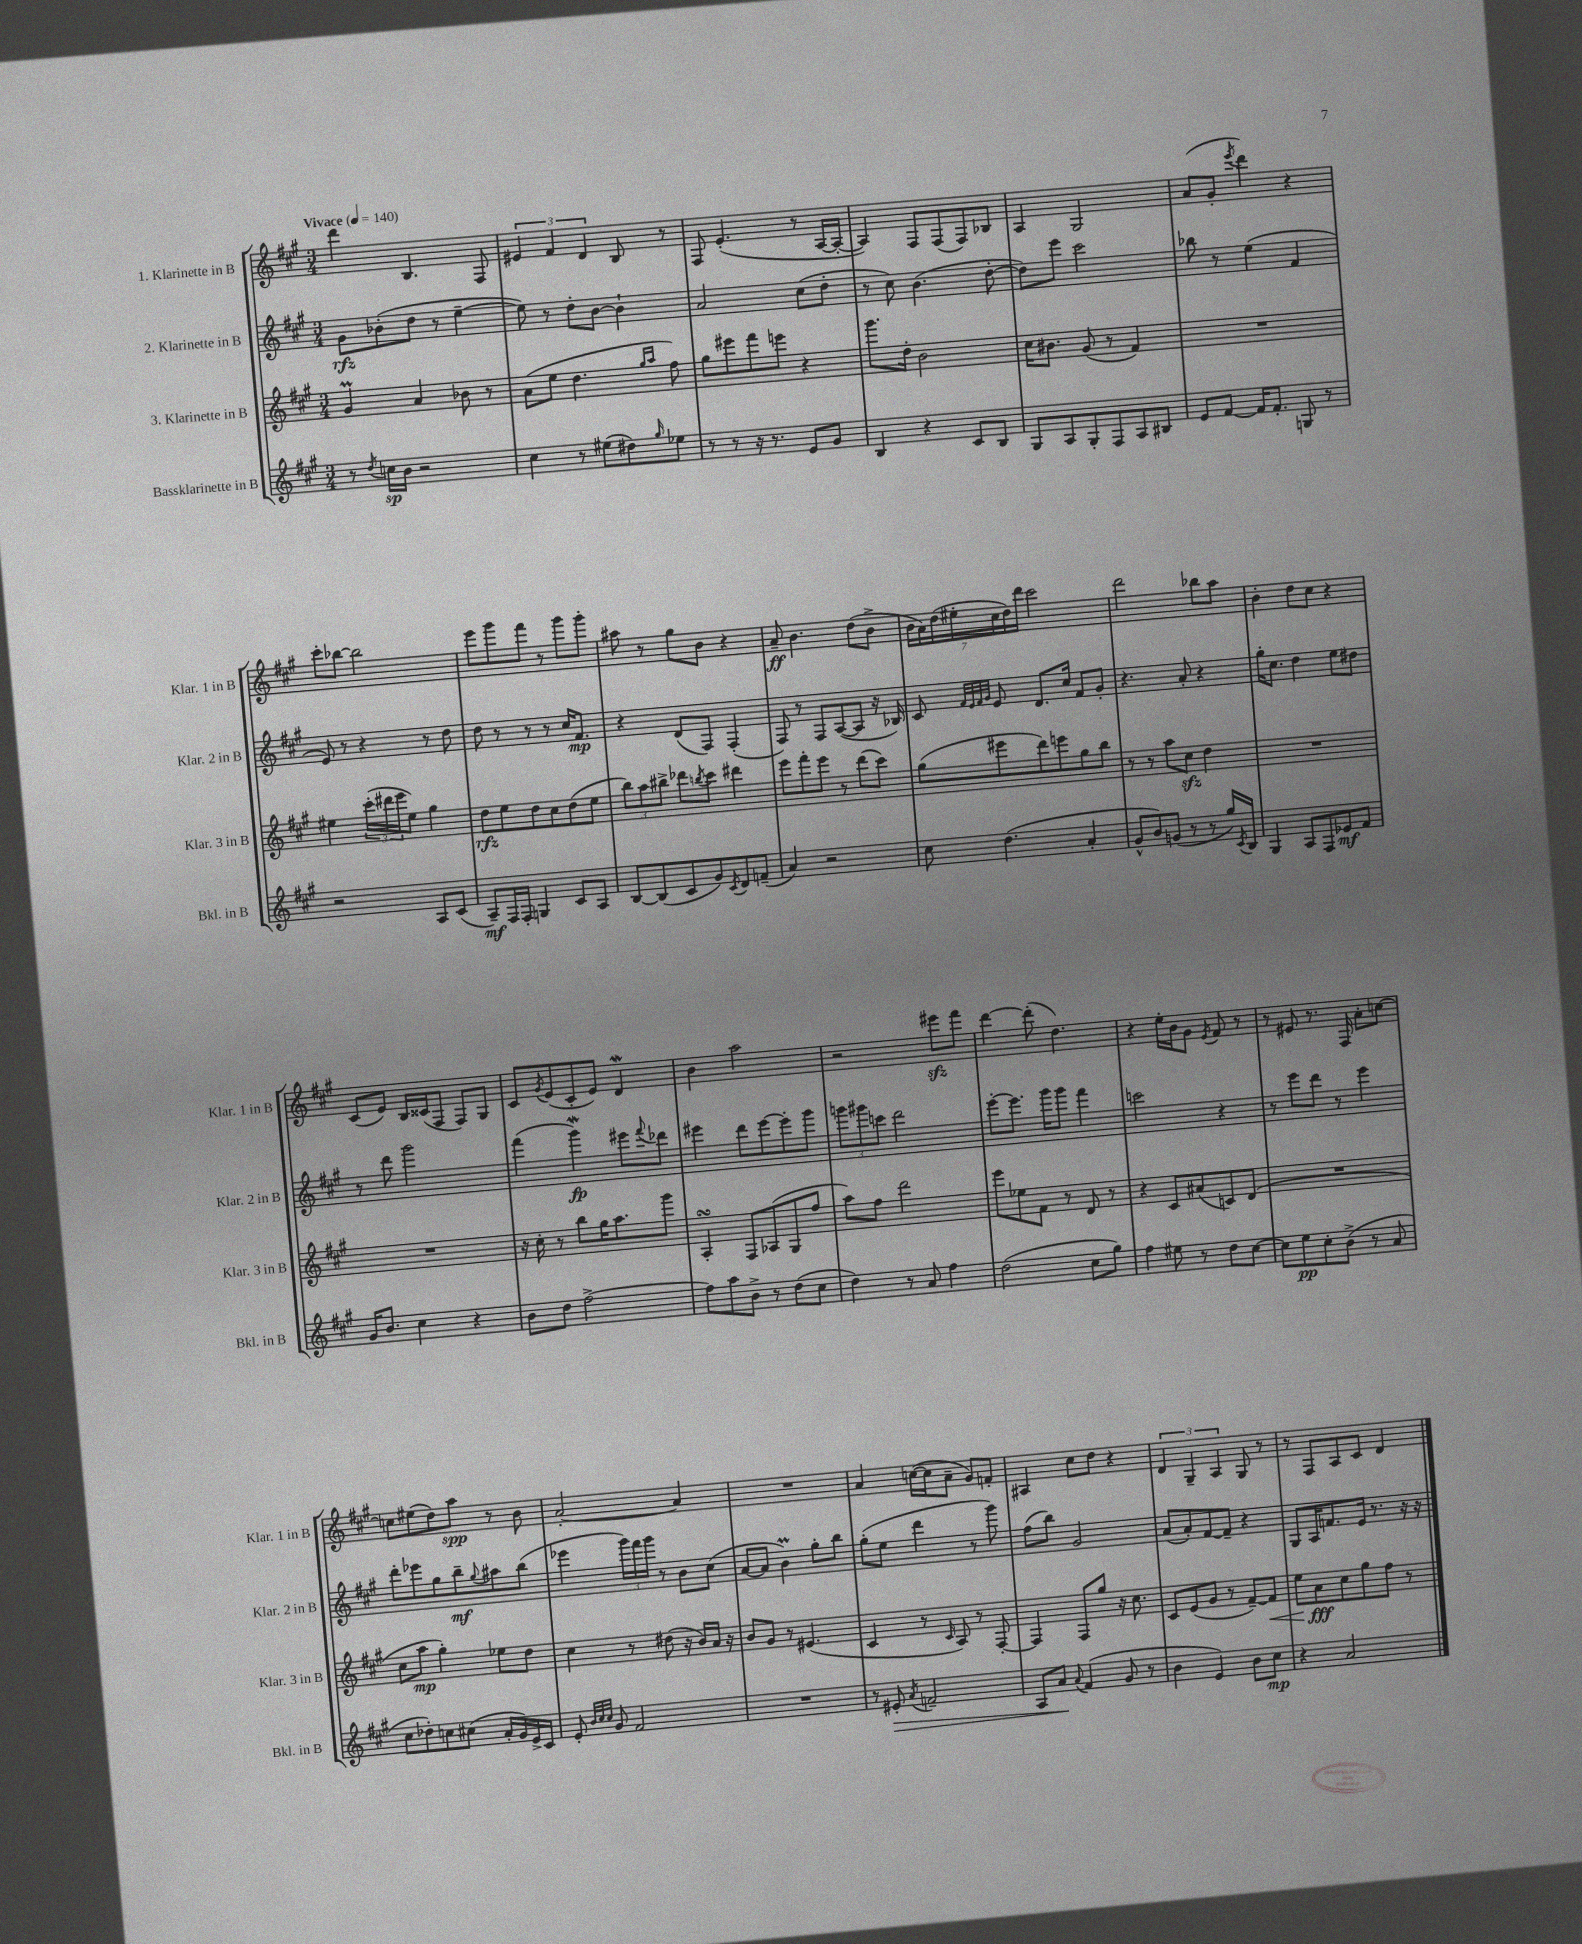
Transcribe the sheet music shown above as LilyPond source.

<<
\new StaffGroup <<
\new Staff = "s0" \with { instrumentName = "1. Klarinette in B" shortInstrumentName = "Klar. 1 in B" } {
    \clef treble \key a \major \numericTimeSignature \time 3/4 \tempo "Vivace" 4 = 140
    d'''4 b4. fis8 |
    \tuplet 3/2 { eis'4 fis'4 d'4 } b8 r8 |
    fis8 e'4.-.( r8 a16~ a16~-. |
    a4) fis8 fis8( fis8) bes8 |
    a4 gis2 |
    a'8( gis'8-. \acciaccatura { e'''8 } d'''4) r4 |
    cis'''8-. bes''8~ bes''2 |
    e'''8 gis'''8 fis'''8 r8 gis'''8 gis'''8-. |
    ais''8 r8 gis''8 b'8 r4 |
    a'8--\ff b'4. d''8( b'8-> |
    \tuplet 7/4 { b'16 a'16) d''16( eis''16-. cis''16 d''16) d'''16 } cis'''2 |
    d'''2 bes''8 a''8 |
    b'4-. d''8 cis''8 r4 |
    cis'8( e'8) b16 cisis'16( fis8 fis8) gis8 |
    cis'8 \acciaccatura { gis'8 } e'8( cis'8-. e'8) d'4\mordent |
    b'4 a''2 |
    r2 eis'''8\sfz fis'''8 |
    d'''4~ d'''8-.( d''4.) |
    r4 e''16-. b'16 gis'8 \acciaccatura { e'8 } fis'8 r8 |
    r8 eis'8 r8. fis16 a'8-. c''8~ |
    c''8 eis''8( d''8) a''8\spp r8 b'8 |
    a'2~-. a'4 |
    R2. |
    a'4 c''16~( c''16 a'8-- gis'8) f'8-. |
    ais4 cis''8 d''8 r4 |
    \tuplet 3/2 { d'4 gis4-- a4 } gis8 r8 |
    r8 fis8 a8 cis'8 d'4 \bar "|." |
}
\new Staff = "s1" \with { instrumentName = "2. Klarinette in B" shortInstrumentName = "Klar. 2 in B" } {
    \clef treble \key a \major \numericTimeSignature \time 3/4
    gis'8\rfz bes'8-.( d''8 r8 e''4~-- |
    e''8) r8 d''8-. b'8~ b'4-! |
    a'2 cis''8( d''8-. |
    r8 cis''8) b'4.( d''8~-. |
    d''8) e'''8 cis'''2 |
    bes''8 r8 e''4( fis'4 |
    e'8) r8 r4 r8 d''8 |
    d''8 r8 r8 r8 cis''16 fis'8.\mp |
    r4 d'8( fis8) fis4-.( |
    fis8) r8 fis8 a8~( a8 r16 bes16) |
    cis'8 \grace { fis'32 e'32 fis'32 gis'32 } e'8 d'8. cis''16 fis'8 gis'8-. |
    r4. a'8-. r4 |
    gis''16-. cis''8. d''4 e''8 dis''8 |
    r8 d'''8 gis'''2 |
    fis'''4( gis'''4\mordent\fp) eis'''8 \appoggiatura { fis'''8 } des'''8 |
    eis'''4 d'''8 eis'''8~ eis'''8-. gis'''8 |
    \tuplet 3/2 { g'''8 gis'''8 c'''8 } d'''2 |
    e'''8~-. e'''8. gis'''16 gis'''8 fis'''4 |
    c'''2 r4 |
    r8 e'''8 d'''8 r8 e'''4 |
    d'''8-. ees'''8 gis''8 b''8--\mf \appoggiatura { gis''8 } ais''8 b''8( |
    ees'''4 \tuplet 3/2 { gis'''16) fis'''16 gis'''16 } r8 b'8 cis''8( |
    a'8~ a'8 b'4\prall) gis''8-. b''8 |
    gis''8-.( e''8 d'''4 r8 gis'''8) |
    fis''8( b''8) gis'2 |
    a'8( a'8-.) fis'8~ fis'8-- r4 |
    gis8 a16 f'8. e'16 r8. r16 r16 \bar "|." |
}
\new Staff = "s2" \with { instrumentName = "3. Klarinette in B" shortInstrumentName = "Klar. 3 in B" } {
    \clef treble \key a \major \numericTimeSignature \time 3/4
    gis'4\prall a'4 bes'8 r8 |
    a'8( e''8 d''4. \grace { gis''16 a''16 } fis''8) |
    gis''8 eis'''8 fis'''8 e'''8 r4 |
    gis'''8. d''16-. b'2 |
    cis''16 bis'8. gis'8( r8 fis'4) |
    R2. |
    eis''4 \tuplet 3/2 { cis'''16-.( dis'''16 e'''16 } eis''8) gis''4 |
    d''8\rfz e''8 d''8 cis''8 d''8( e''8 |
    \tuplet 3/2 { b''8) a''8 bis''8-> } des'''8 \acciaccatura { b''8 } cis'''8 dis'''4 |
    e'''8 fis'''8-. e'''8 r8 d'''8( cis'''8) |
    gis''8( eis'''8 d'''8) e'''8 gis''8 b''8 |
    r8 r8 a''8 cis''8\sfz d''4 |
    R2. |
    R2. |
    r16 cis''16-. r8 b''8 gis''16 a''8. gis'''8 |
    a4-.\turn fis8 aes8( gis8 fis''8 |
    a''8) fis''8 d'''2 |
    e'''8 ees''8 fis'8 r8 d'8 r8 |
    r4 cis'8 ais'8( c'8) d'8( |
    R2. |
    cis''8 a''8\mp gis''4-.) ees''8 d''8 |
    cis''4 r8 dis''8( r16 b'16) a'16 r16 |
    b'8 gis'8 r8 eis'4.( |
    cis'4 r8 \grace { cis'16 } a8) r8 fis8~-. |
    fis4 fis8 gis''8 r16 cis''8. |
    cis'8 e'8( gis'8 r8 fis'8~--) fis'8\< |
    e''8 a'8\fff\! cis''8 gis''8 fis''8 r8 \bar "|." |
}
\new Staff = "s3" \with { instrumentName = "Bassklarinette in B" shortInstrumentName = "Bkl. in B" } {
    \clef treble \key a \major \numericTimeSignature \time 3/4
    r8 \acciaccatura { d''8 } c''16\sp b'16 r2 |
    cis''4 r8 eis''8( dis''8) \grace { gis''16 } ees''8 |
    r8 r8 r16 r8. e'8 gis'8 |
    b4 r4 cis'8 b8 |
    gis8 a8 gis8-. fis8 a8 bis8 |
    e'8 fis'8~ fis'16 fis'8.-. g8 r8 |
    r2 a8 cis'8( |
    a8--\mf) fis16 fis16-. g4 cis'8 a8 |
    b8~ b8( cis'8 gis'8) \acciaccatura { cis'8 } d'8 f'8--( |
    a'4) r2 |
    cis''8 d''4.( a'4-. |
    gis'8-^ b'8) g'8( r8 r8 gis''16) \acciaccatura { cis'8 } b16 |
    gis4 a8 fis8 ees'8\mf fis'8 |
    gis'16 b'8. cis''4 r4 |
    b'8 d''8 fis''2~-> |
    fis''8 a''8 b'8-> r8 d''8( cis''8 |
    d''4) r8 a'8 fis''4 |
    d''2( cis''8 gis''8) |
    fis''4 eis''8 r8 d''8 cis''8~ |
    cis''8 e''8\pp cis''8-. b'8->( r8 a'8 |
    cis''8 des''8-.) c''8 cis''8( a'16-. gis'16) e'16-> cis'16 |
    e'8-. \grace { b'32 cis''32 cis''32 } gis'8 fis'2 |
    R2. |
    r8 eis'8-.\> \acciaccatura { a'8 } f'2-- |
    a8 a'8\! \appoggiatura { a'8 } fis'4( gis'8 r8 |
    b'4 e'4) b'8 cis''8\mp |
    r4 a'2 \bar "|." |
}
>>
>>
\layout { \context { \Score \remove "Bar_number_engraver" } }
